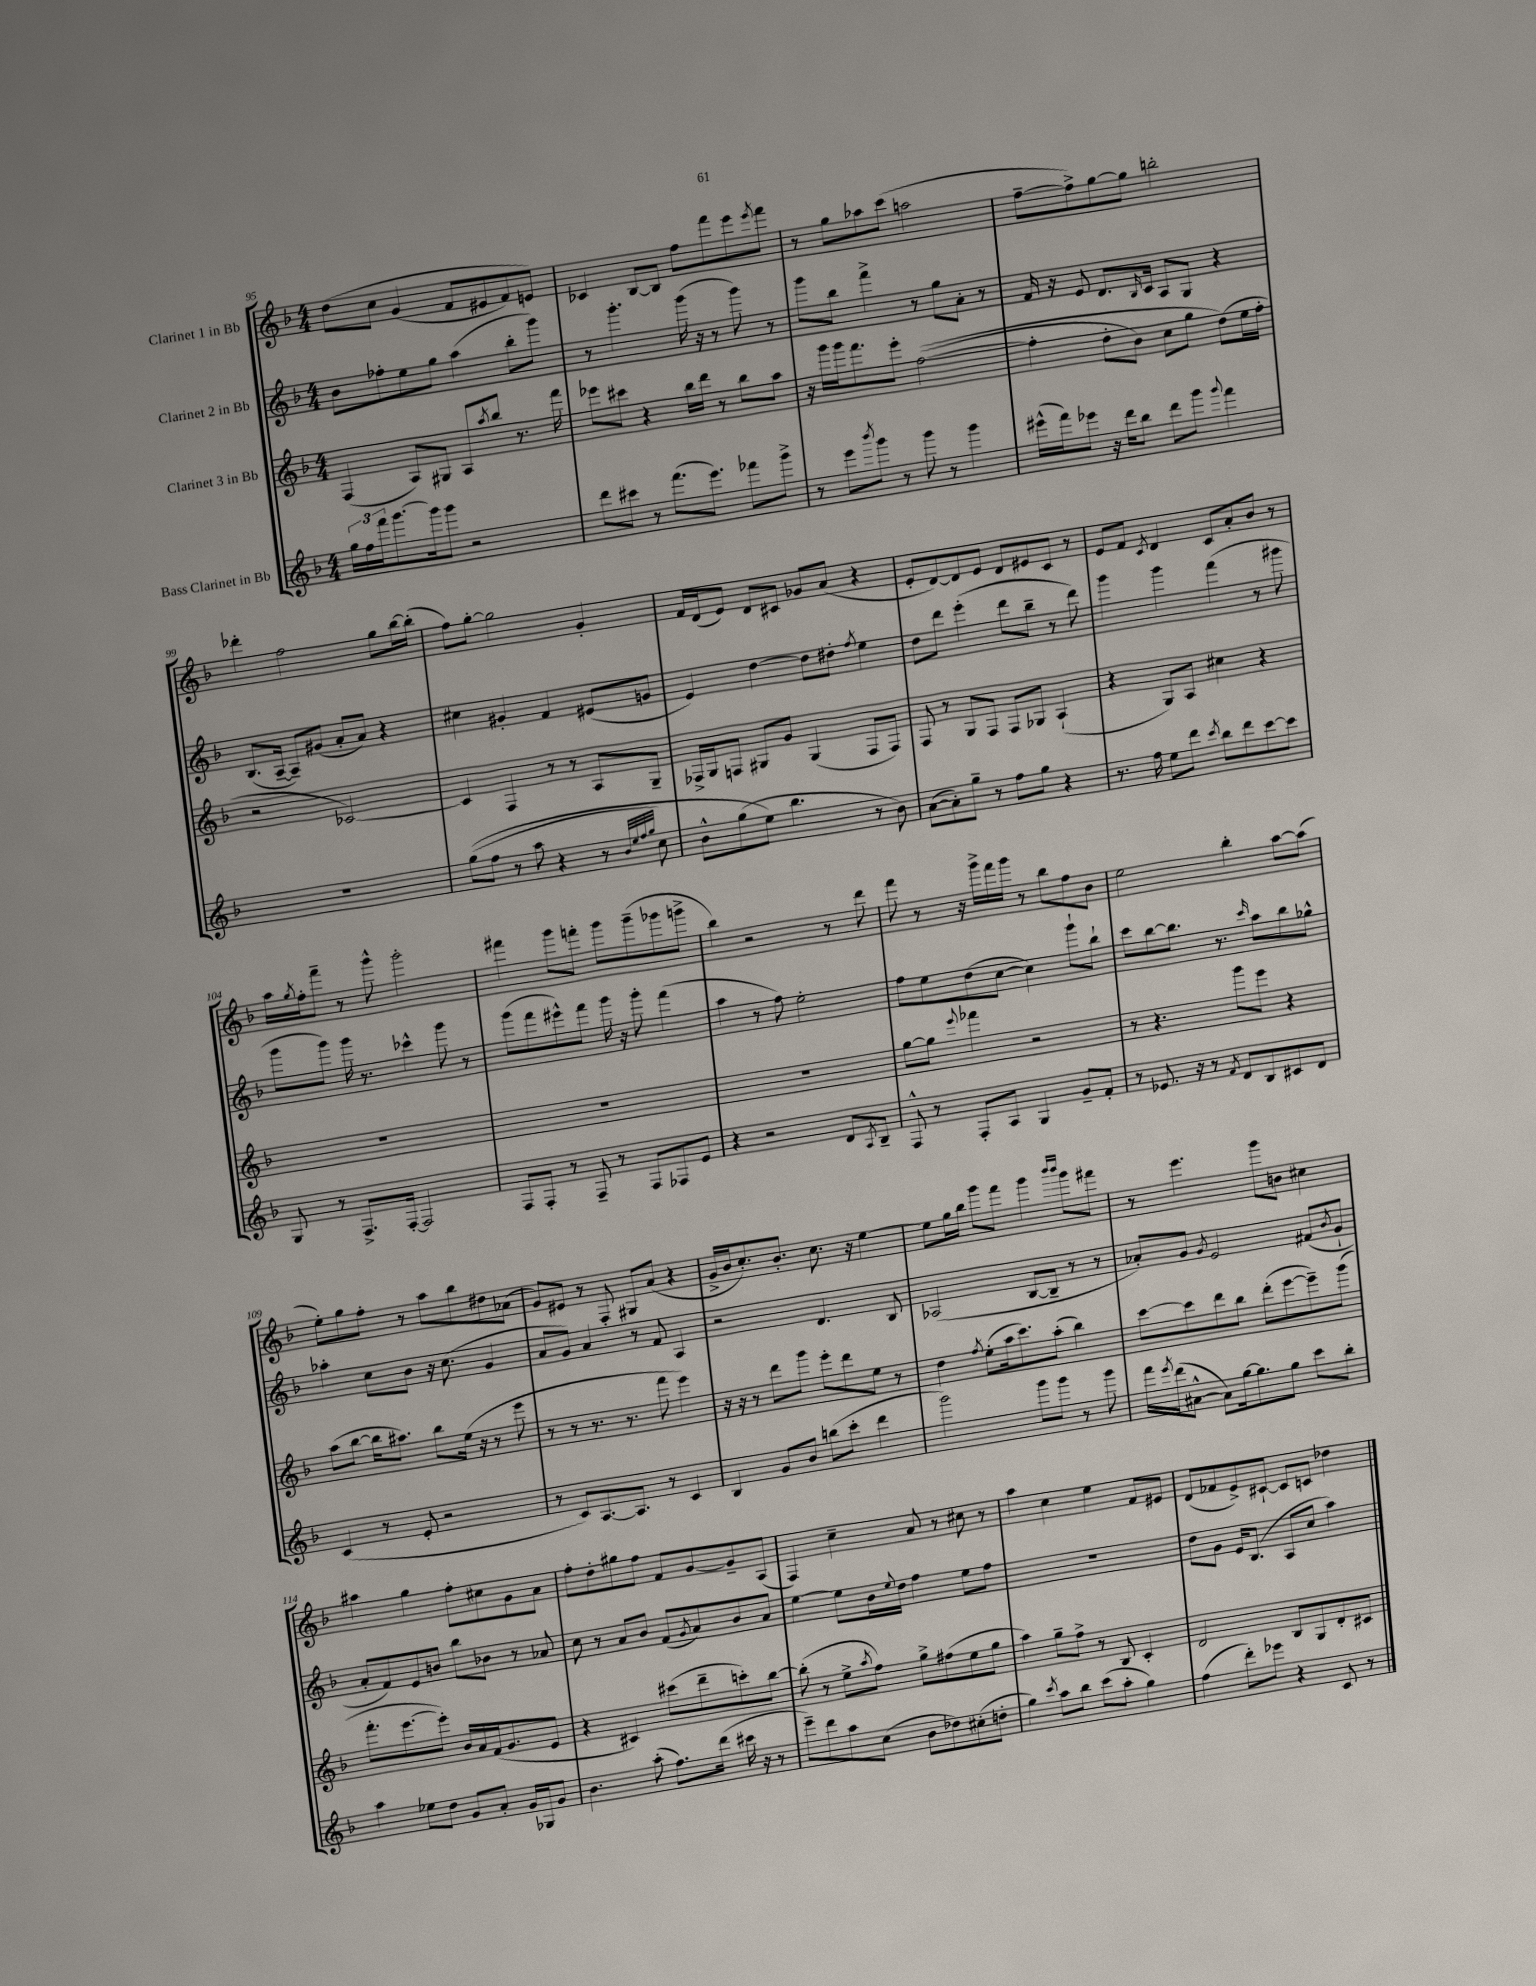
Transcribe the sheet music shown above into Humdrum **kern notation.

**kern	**kern	**kern	**kern
*staff4	*staff3	*staff2	*staff1
*clefG2	*clefG2	*clefG2	*clefG2
*k[b-]	*k[b-]	*k[b-]	*k[b-]
*M4/4	*M4/4	*M4/4	*M4/4
24gg	(4F	8b-	&(8dd
24ff	.	.	.
24fff	.	.	.
[8.ggg	.	8ff-'	8cc
.	8A)	8ee	(4g
16ggg]	.	.	.
8ggg	8G#	8gg	.
2r	8A	(4aa	8f
.	8qaa	.	.
.	8bb-	.	8e#
.	8.r	8bb-'	8f)
.	.	8ggg)	8e&)
.	16fff	.	.
=	=	=	=
8ddd	8eee-	8r	4c-
8ccc#	8ccc#	4.ggg'	.
8r	4r	.	[8B-
(8.fff	.	.	8B-]
.	16bb-	(16ggg	8ff
8.eee)	16ddd	16r	.
.	8r	8r	8fff
8fff-	8bb-	8ggg)	8eee
.	.	.	8qeee
8ggg^	8aa	8r	8fff
=	=	=	=
8r	16r	8ggg	8r
.	16ggg	.	.
8eee	16ggg	8bb-	8gg
.	8.fff	.	.
8qbbb-	.	.	.
8ggg	.	4fff^	8aa-
8r	8eee'	.	(8ccc
8ggg	&(([2ff	8r	2aa
8r	.	8gg	.
4ggg	.	8a'	.
.	.	8r	.
=	=	=	=
(16eee#^^	4ff']	16f	[8ff~
16fff)	.	16r	.
8eee-	.	8e	8ff^])
16r	8dd'	8.d	[8gg
16ddd	.	.	.
8bb-	8b-)	.	8gg]
.	.	16qqB-	.
.	.	16c	.
8ddd	8cc	8A	2bb'
8ggg	8gg	8G	.
8qqggg	.	.	.
4fff	(8dd&)	4r	.
.	16ee	.	.
.	16ff'	.	.
=	=	=	=
1r	2r	(8.B-	4ddd-'
.	.	[16A~	.
.	.	8A~])	2ff
.	.	(8g#	.
.	[2c-)	8a'	.
.	.	8a)	.
.	.	4r	8gg
.	.	.	[16bb-
.	.	.	(16bb-']
=	=	=	=
&((8gg	4c-]	4cc#	8ff)
8ff	.	.	[8gg'
8r	4F	4g#'	2gg]
8aa	.	.	.
4r	8r	4f	.
.	8r	.	.
8r	8A	(8e#	4g'
32qqb-	.	.	.
32qqee	.	.	.
32qqff	.	.	.
32qqgg	.	.	.
8cc)	8G~	8g	.
=	=	=	=
8b-^^	16F-^	4e)	16f
.	16G	.	(16d
(8gg	8F	.	8e)
8ee&)	8G#	[4dd	8d
4.bb-	8g	.	8c#
.	(4G#	8dd]	8g-
.	.	8dd#'	(8a
.	.	8qff	.
8r	8F	4ee	4r
8b-)	8F)	.	.
=	=	=	=
([8a	8F	8dd	8e'
8a'])	8r	8ddd	[8d)
8gg~	8G	(4eee'	8d]
8r	8F	.	8e
8ff	8F	8ddd	8d
8gg	8G-	8bb-~	8e#
4r	(4A`	8r	8c
.	.	8ddd)	8r
=	=	=	=
8.r	4r	4ggg	8e
.	.	.	8f
16ff	.	.	.
.	.	.	8qc
8ee	8G)	4ggg	4d
8ddd	8A	.	.
8qccc	.	.	.
8bb-	4cc#	(4fff	8c
8ddd	.	.	8a'
[8ccc	4r	8r	8b-
8ccc]	.	8ggg#	8r
=	=	=	=
8G	1r	8ggg	16aa
.	.	.	8qgg
.	.	.	16ff'
8r	.	8ggg)	8fff~
8.F^	.	16ggg	8r
.	.	8.r	.
.	.	.	8ggg^^
[16F'	.	.	.
2F]	.	4ccc-^^	2ggg'
.	.	8ggg	.
.	.	8r	.
=	=	=	=
8F	1r	(8ggg	4fff#
8F'	.	8fff	.
8r	.	8eee#^^)	8ggg
8F~	.	8fff	8fff'
8r	.	16ggg	8ggg
.	.	16r	.
8F	.	8ggg'	(8ggg~
8F-	.	(4fff	8ggg-
8e	.	.	8ggg^
=	=	=	=
4r	1r	4aa	4bb-)
2r	.	8r	2r
.	.	8ff)	.
.	.	2ee'	.
8d	.	.	8r
8qA	.	.	.
8B-~	.	.	8ddd
=	=	=	=
8F^^	[8gg	8ff	8fff
8r	8gg]	8ee	8r
.	8qqeee	.	.
8F'	4fff-	(8dd	16r
.	.	.	16ggg^
8A	.	[8cc	16fff
.	.	.	16ggg
4G	2r	4cc])	8r
.	.	.	8bb-
8g~	.	8ggg`	8ff
8f'	.	8bb-`	8b-
=	=	=	=
8r	8r	8ccc	2ee
8.e-	4.r	[8bb-	.
.	.	8.bb-]	.
16r	.	.	.
8r	.	.	.
.	.	8.r	.
8qf	.	.	.
8d	8ggg	.	4bb-'
.	.	16qqccc	.
8B-	8eee	8aa	.
8c#	4r	8bb-	[8aa
8d	.	8gg-^^	(8aa]
=	=	=	=
(4c	(8aa	4aa-'	8ee')
.	[8bb-	.	8gg
8r	16bb-]	8cc	8ff'
.	8.aa#)	.	.
8e'	.	8b-	8r
2r	8bb-	16r	8aa
.	.	(8.cc	.
.	(16ee	.	8bb-
.	16r	.	.
.	8r	4g	8dd#
.	8eee	.	(8a-
=	=	=	=
8r	8r	8a	8g)
8c)	8r	8g)	8e#
[8.A	8.r	4a	8r
.	.	.	8F'
8.A]	8.r	.	.
.	.	8r	8G#
8r	8fff	8f	(8a
4c	4eee)	4A	4r
=	=	=	=
4B-	16r	2r	16g^
.	16r	.	16b-
.	8r	.	8.cc')
8g	8ddd	.	.
.	.	.	8.b-'
8b-	8ggg	.	.
(8bb	8eee'	4.d	8.cc
8ccc'	8ddd	.	.
.	.	.	16r
4ddd	8ee	.	[4ee
.	8r	8B-	.
=	=	=	=
2ggg)	4dd	(2A-	8ee]
.	.	.	16gg
.	.	.	16bb-
.	8qff	.	.
.	(8ee'	.	8ggg
.	16aa	.	8fff
.	8.ccc)	.	.
8ggg	.	[8B-	4ggg
8ggg	(8aa'	8B-~]	.
.	.	.	16qqbbb-
.	.	.	16qqbbb-
8r	4bb-)	8r	8ggg
8ggg	.	8r	8fff#
=	=	=	=
16fff	[8ccc	8a-')	8r
8qeee	.	.	.
(16ddd	.	.	.
[8a#^^	8ccc]	8g	4.eee
.	.	8qg	.
8a#])	8ddd	2e	.
[16gg	8bb-	.	.
8.gg]	.	.	.
.	(8ddd'	.	8ggg
8gg	[8eee	.	8b
8ccc	8eee~])	(8f#	4cc#
.	.	8qb-	.
8bb-'	(8ggg	8g`	.
=	=	=	=
4aa	8.fff'	8a'	4aa#
.	.	8f)	.
.	[8.eee	.	.
8ee-	.	8e	4gg
8dd	8eee'])	8b	.
8g	16b-	8bb-	8ff'
.	16a	.	.
8a'	(16f	8b-	8cc#
.	8.g	.	.
16g	.	8r	8g
16G-	.	.	.
8g	8e	8a-	8a
=	=	=	=
4.b-	4r	8cc	8ff'
.	.	8r	8dd'
.	4c#)	8a	8gg#
(8aa'	.	8b-	8ff
8.ff)	(8ccc#	(8f	8f
.	.	8qg	.
.	8ddd~	8a)	[8g
(16ddd	.	.	.
16ccc#	8ccc')	8b-	8g~]
16r	.	.	.
8r	[8bb-	8a	(8A
=	=	=	=
8eee~)	(8bb-']	[4ee	4F)
8ddd	8r	.	.
8aa	8ee^	8ee]	4cc~
.	8qaa	.	.
(8cc	8ff)	16b-	.
.	.	8qqee	.
.	.	16dd	.
8b-	8gg^	4ff	8a
8dd-)	(8ff#	.	8r
(8cc#'	8ee	8ee	8cc#
8dd'	8gg	8ff	8r
=	=	=	=
4gg)	4aa)	1r	4aa
8qccc	.	.	.
8aa	8gg~	.	4cc
8bb-	8ff^	.	.
(8ccc	8r	.	4ee
8aa'	8B-	.	.
4gg)	4c'	.	8f
.	.	.	8e#
=	=	=	=
(4ff	2d	8dd	(8d
.	.	8g	8f-
8ddd')	.	16e	8e^)
.	.	(8.B-	.
8eee-	.	.	[8c#`
4r	8B-	8A	8c#]
.	8G	8cc	8c
8c	8d'	4aa)	4dd-
8r	8c#	.	.
==	==	==	==
*-	*-	*-	*-
